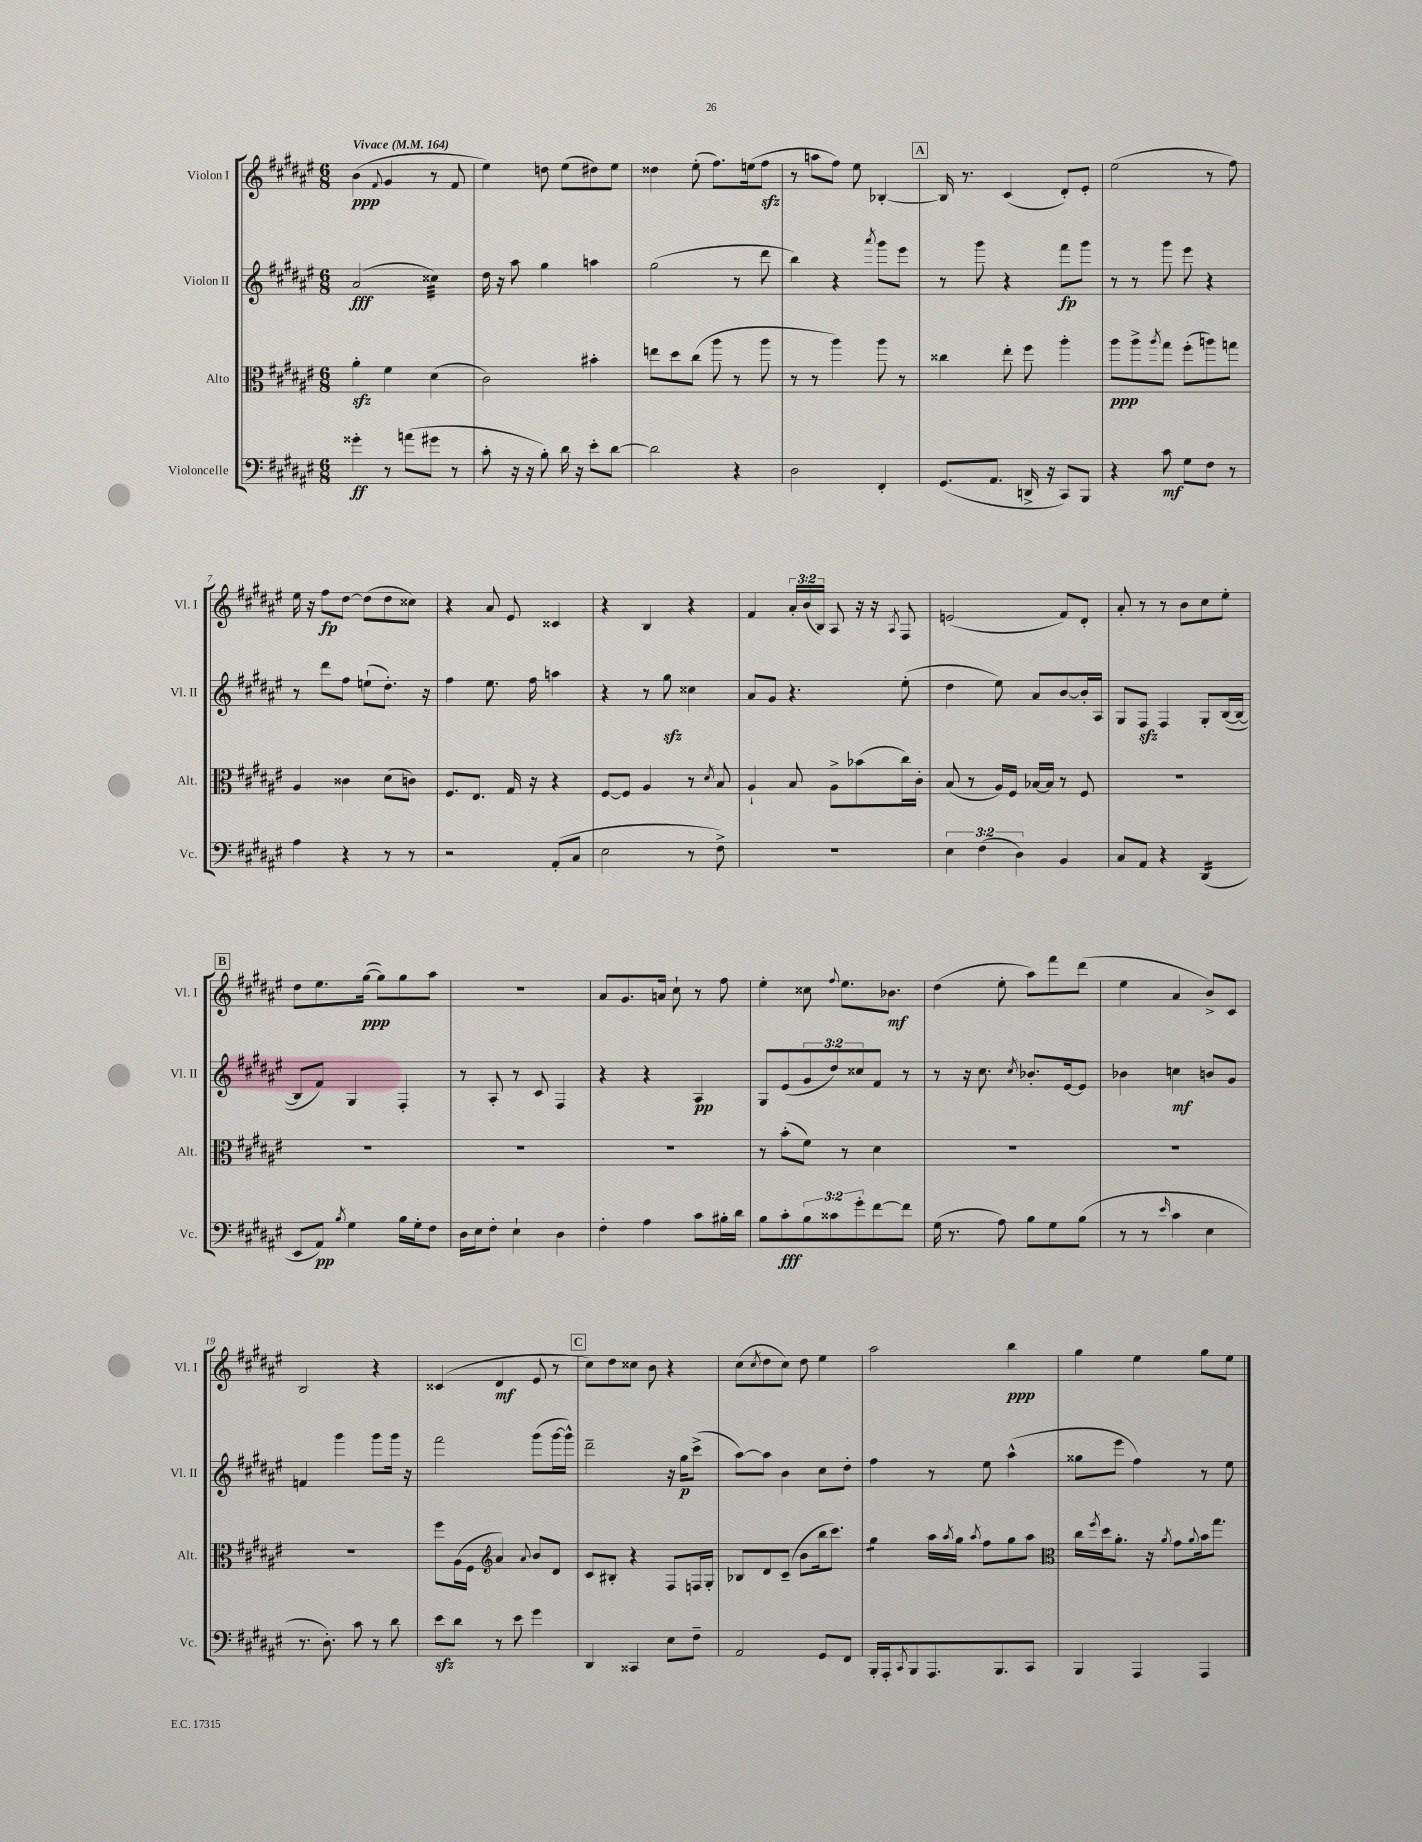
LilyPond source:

<<
\new StaffGroup <<
\new Staff = "s0" \with { instrumentName = "Violon I" shortInstrumentName = "Vl. I" } {
    \clef treble \key fis \major \numericTimeSignature \time 6/8 \override Staff.TupletNumber.text = #tuplet-number::calc-fraction-text \tempo "Vivace" 4 = 164
    b'4\ppp( \appoggiatura { fis'8 } gis'4 r8 fis'8 |
    eis''4) d''8 eis''8( dis''8) eis''8 |
    disis''4 eis''8-.( fis''8.) e''16( fis''8\sfz |
    r8 a''8 fis''8) eis''8 bes4~-. |
    \mark \markup { \box "A" } bes16 r8. cis'4( dis'8-.) eis'8-. |
    eis''2( r8 fis''8) |
    eis''16 r16 fis''8\fp dis''8~ dis''8( dis''8 cisis''8) |
    r4 ais'8 eis'8 cisis'4 |
    r4 b4 r4 |
    fis'4 \tuplet 3/2 { ais'16-. b'16( b16) } ais8 r16 r16 \acciaccatura { ais8 } fis8 |
    e'2( fis'8) dis'8-. |
    ais'8-. r8 r8 b'8 cis''8 eis''8-. |
    \mark \markup { \box "B" } dis''8 eis''8. gis''16~\ppp( gis''8) gis''8 ais''8 |
    R2. |
    ais'8 gis'8. a'16 cis''8-! r8 fis''8 |
    eis''4-. cisis''8 \appoggiatura { fis''8 } eis''8. bes'8.\mf |
    dis''4( eis''8-. ais''8) fis'''8 dis'''8( |
    eis''4 ais'4 b'8->) cis'8 |
    b2 r4 |
    cisis'4( dis'4\mf eis'8 r8 |
    \mark \markup { \box "C" } cis''8) dis''8 cisis''8 b'8 r4 |
    cis''8( \acciaccatura { cis''8 } dis''8 cis''8) dis''8 eis''4 |
    ais''2 b''4\ppp |
    gis''4 eis''4 gis''8 eis''8 \bar "|." |
}
\new Staff = "s1" \with { instrumentName = "Violon II" shortInstrumentName = "Vl. II" } {
    \clef treble \key fis \major \numericTimeSignature \time 6/8 \override Staff.TupletNumber.text = #tuplet-number::calc-fraction-text
    ais'2\fff( cisis''4:32) |
    dis''16 r16 ais''8 gis''4 a''4 |
    gis''2( r8 dis'''8 |
    b''4) r4 \acciaccatura { ais'''8 } gis'''8 eis'''8 |
    \mark \markup { \box "A" } r8 gis'''8 r4 fis'''8\fp gis'''8 |
    r8 r8 gis'''8 eis'''8 r4 |
    r8 dis'''8 fis''8 e''8-!( dis''8.-.) r16 |
    fis''4 eis''8. fis''16 a''4 |
    r4 r8 gis''8\sfz cisis''4 |
    ais'8 gis'8 r4. eis''8-.( |
    dis''4 eis''8) ais'8 b'8~ b'16-. ais16 |
    gis8 fis8\sfz fis4 gis8-. b16~( b16~ |
    \mark \markup { \box "B" } b8 fis'8) gis4 fis4-. |
    r8 ais8-. r8 cis'8 fis4 |
    r4 r4 ais4\pp |
    gis8 eis'8( \tuplet 3/2 { gis'8 dis''8) cisis''8 } fis'8 r8 |
    r8 r16 cis''8. \acciaccatura { cis''8 } bes'8.-. eis'16~ eis'8 |
    bes'4 c''4\mf b'8 gis'8 |
    f'4 gis'''4 gis'''8 gis'''16 r16 |
    fis'''2 gis'''8( gis'''16~ gis'''16-^) |
    \mark \markup { \box "C" } dis'''2-- r16 gis''16\p cis'''8->( |
    ais''8~) ais''8 b'4 cis''8 dis''8-. |
    fis''4 r8 eis''8 ais''4-^( |
    gisis''8 eis'''8 fis''4) r8 eis''8 \bar "|." |
}
\new Staff = "s2" \with { instrumentName = "Alto" shortInstrumentName = "Alt." } {
    \clef alto \key fis \major \numericTimeSignature \time 6/8
    ais'4-.\sfz fis'4 dis'4( |
    cis'2) bis'4-. |
    e''8 dis''8 cis''8( ais''8 r8 ais''8 |
    r8 r8 ais''4) ais''8 r8 |
    \mark \markup { \box "A" } cisis''4 eis''8-. fis''8 ais''4-. |
    ais''8\ppp ais''8-> \acciaccatura { ais''8 } gis''8 fis''8-.( a''8) g''8 |
    ais4 cisis'4 dis'8( c'8) |
    fis8. eis8. gis16 r16 r4 |
    fis8~ fis8 ais4 r8 \acciaccatura { dis'8 } b8 |
    ais4-! b8 ais8-> bes'8( cis''16) cis'16-. |
    b8( r8 ais16) fis16 bes16~ bes16 r8 fis8 |
    R2. |
    \mark \markup { \box "B" } R2. |
    R2. |
    R2. |
    r8 b'8-.( fis'8) r8 dis'4 |
    R2. |
    R2. |
    R2. |
    fis''8 ais16( fis16 \clef treble ais'4) \appoggiatura { ais'8 } b'8 dis'8 |
    \mark \markup { \box "C" } cis'8 bis8-. r4 fis8 f16 gis16-. |
    bes8 dis'8 cis'8--( b'8 b''16 cis'''8.) |
    gis''4:8 ais''16 \acciaccatura { ais''8 } gis''16 \acciaccatura { ais''8 } fis''8 gis''8 ais''8 |
    \clef alto cis''16 \acciaccatura { fis''8 } dis''16 ais'8.-. r16 \acciaccatura { ais'8 } gis'8 \appoggiatura { ais'8 } b'16 gis''8. \bar "|." |
}
\new Staff = "s3" \with { instrumentName = "Violoncelle" shortInstrumentName = "Vc." } {
    \clef bass \key fis \major \numericTimeSignature \time 6/8 \override Staff.TupletNumber.text = #tuplet-number::calc-fraction-text
    gisis'4-.\ff r8 a'8( gis'8 r8 |
    cis'8-. r16 r16 b8-.) dis'16 r16 eis'8-. dis'8~ |
    dis'2 r4 |
    dis2 fis,4-. |
    \mark \markup { \box "A" } gis,8.( ais,8. d,16-> r16 cis,8) b,,8 |
    r4 cis'8\mf gis8 fis8 r8 |
    ais4 r4 r8 r8 |
    r2 ais,8-.( cis8 |
    eis2 r8 fis8->) |
    R2. |
    \tuplet 3/2 { eis4 fis4( dis4) } b,4 |
    cis8 ais,8 r4 dis,4:16( |
    \mark \markup { \box "B" } eis,8 ais,8\pp) \acciaccatura { b8 } gis4 b16 gis16-. fis8 |
    dis16 eis16 fis8-. eis4-! dis4 |
    fis4-. ais4 cis'8 bis16-. dis'16 |
    b8 cis'8-.\fff \tuplet 3/2 { b8 cisis'8 gis'8-. } fis'8~ fis'8 |
    gis16( r8. ais8) b8 gis8 b8( |
    r8 r8 \grace { eis'16 } cis'4 eis4 |
    r8. dis8.-.) cis'8 r8 dis'8 |
    eis'8\sfz dis'8 r8 eis'8 gis'4 |
    \mark \markup { \box "C" } dis,4 cisis,4 eis8 fis8-- |
    ais,2 gis,8 fis,8 |
    b,,16-. ais,,16-. \acciaccatura { cis,8 } b,,8 ais,,8. b,,8. cis,8 |
    b,,4 ais,,4 ais,,4 \bar "|." |
}
>>
>>
